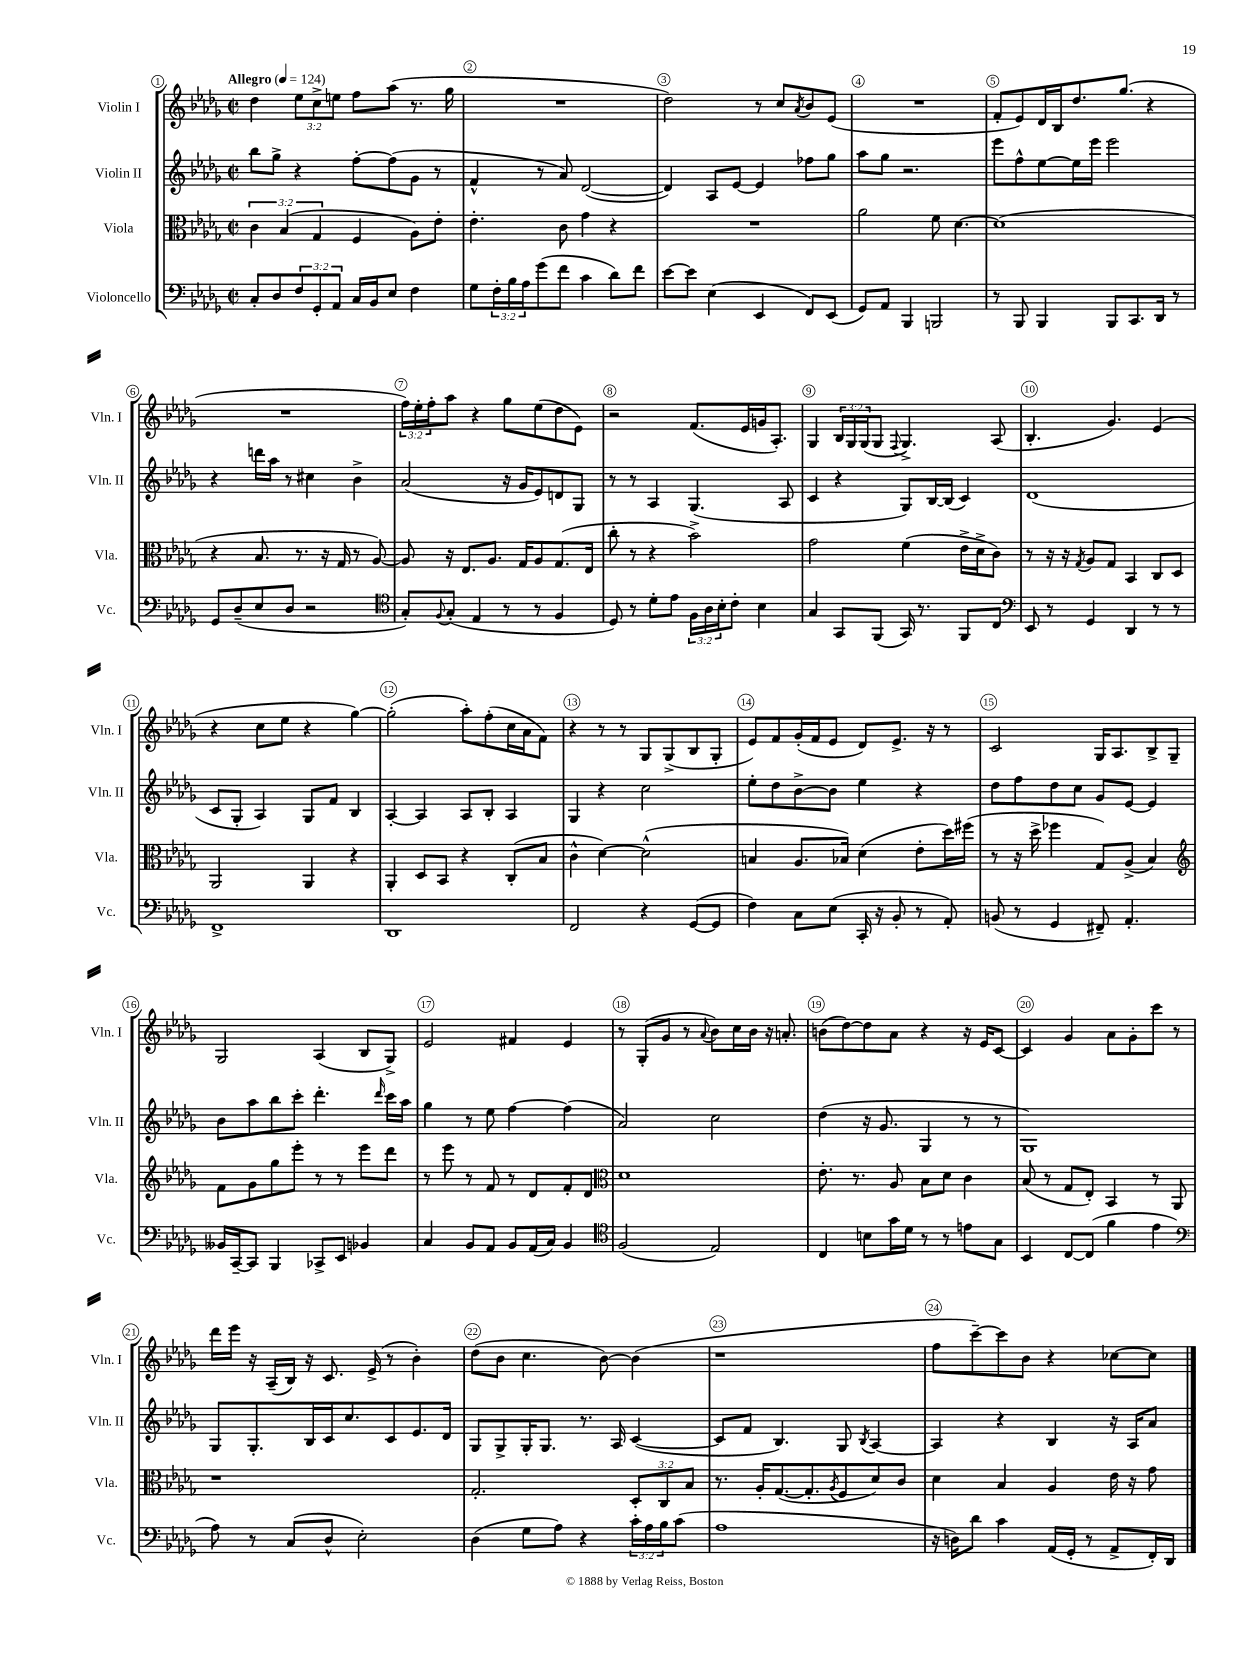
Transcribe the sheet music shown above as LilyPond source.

<<
\new StaffGroup <<
\new Staff = "s0" \with { instrumentName = "Violin I" shortInstrumentName = "Vln. I" } {
    \clef treble \key des \major \defaultTimeSignature \time 2/2 \override Staff.TupletNumber.text = #tuplet-number::calc-fraction-text \tempo "Allegro" 4 = 124
    des''4 \tuplet 3/2 { ees''8 c''8-> e''8 } f''8 aes''8( r8. ges''16 |
    R1 |
    des''2) r8 c''8 \acciaccatura { aes'8 } bes'8 ees'8( |
    R1 |
    f'8-. ees'8) des'16 bes16 des''8. ges''8.( r4 |
    R1 |
    \tuplet 3/2 { f''16) ees''16-. f''16-. } aes''8 r4 ges''8 ees''8( des''8 ees'8) |
    r2 f'8.( ees'16 g'16 aes8.-.) |
    ges4 \tuplet 3/2 { bes16 ges16 ges16( } ges8 \appoggiatura { f8 } ges4.->) aes8( |
    bes4.-. ges'4.) ees'4( |
    r4 c''8 ees''8 r4 ges''4~) |
    ges''2-.( aes''8-.) f''8-.( c''16 aes'16 f'8) |
    r4 r8 r8 ges8 ges8->( bes8 ges8-. |
    ees'8) f'8 ges'16-.( f'16 ees'8 des'8) ees'8.-> r16 r8 |
    c'2 ges16 aes8. bes8-> ges8-- |
    ges2 aes4( bes8 ges8->) |
    ees'2 fis'4 ees'4 |
    r8 ges8-.( ges'8 r8 \appoggiatura { aes'8 } bes'8) c''16 bes'16 r16 a'8.-. |
    b'8( des''8~) des''8 aes'8 r4 r16 ees'16 c'8~ |
    c'4 ges'4 aes'8 ges'8-. c'''8 r8 |
    des'''16 ees'''16 r16 aes16--( bes16) r16 c'8. ees'16->( r8 bes'4-.) |
    des''8( bes'8 c''4. bes'8~) bes'4( |
    r1 |
    f''8 c'''8~--) c'''8 bes'8 r4 ces''8~ ces''8 \bar "|." |
}
\new Staff = "s1" \with { instrumentName = "Violin II" shortInstrumentName = "Vln. II" } {
    \clef treble \key des \major \defaultTimeSignature \time 2/2
    bes''8 ges''8-> r4 f''8~-. f''8( ges'8 r8 |
    f'4-^ r8 aes'8) des'2~( |
    des'4) aes8 ees'8~ ees'4 fes''8 ges''8 |
    aes''8 ges''8 r2. |
    ees'''8 f''8-^ ees''8~ ees''16 ees'''16 ees'''2 |
    r4 d'''16 aes''16 r8 cis''4 bes'4-> |
    aes'2( r16 ges'16 ees'8) d'8 ges8 |
    r8 r8 aes4 ges4.( aes8 |
    c'4 r4 ges8) bes16~ bes16( c'4) |
    des'1( |
    c'8 ges8-. aes4) ges8 f'8 bes4 |
    aes4~-. aes4 aes8 bes8-. aes4 |
    ges4 r4 c''2 |
    ees''8-. des''8 bes'8~-> bes'8 ees''4 r4 |
    des''8 f''8 des''8 c''8 ges'8 ees'8~ ees'4 |
    bes'8 aes''8 bes''8 c'''8-. des'''4.-. \grace { des'''16 } c'''16 aes''16 |
    ges''4 r8 ees''8 f''4~ f''4( |
    aes'2) c''2 |
    des''4( r16 ges'8. ges4 r8 r8 |
    ges1) |
    ges8 ges8.-. bes16 c'16 c''8. c'8 ees'8. des'16 |
    ges8 ges8-> ges16-. ges8. r8. aes16 c'4~( |
    c'8 f'8 bes4.) ges8 \acciaccatura { bes8 } aes4~ |
    aes4 r4 bes4 r16 aes16 aes'8 \bar "|." |
}
\new Staff = "s2" \with { instrumentName = "Viola" shortInstrumentName = "Vla." } {
    \clef alto \key des \major \defaultTimeSignature \time 2/2 \override Staff.TupletNumber.text = #tuplet-number::calc-fraction-text
    \tuplet 3/2 { c'4 bes4( ges4 } f4 aes8) ees'8-. |
    ees'4.-. c'8 ges'4 r4 |
    R1 |
    aes'2 f'8 des'4.~ |
    des'1( |
    r4 bes8. r8. r16 ges16 r8 aes8~) |
    aes8 r16 ees8. aes8. ges16 aes8 ges8.( ees16 |
    c''8-. r8 r4 bes'2->) |
    ges'2 f'4( ees'16-> des'16-> c'8) |
    r8 r16 r16 \acciaccatura { ges8 } aes8 ges8 bes,4 c8 des8 |
    aes,2 aes,4 r4 |
    aes,4-. des8 bes,8 r4 c8-.( bes8 |
    c'4-^ des'4~) des'2-^( |
    b4 aes8. bes16) des'4( ees'8-. des''16) fis''16( |
    r8 r16 des''16-> fes''4 ges8) aes8->( bes4) |
    \clef treble f'8 ges'8 ges''8 ees'''8-. r8 r8 ees'''8 des'''8 |
    r8 ees'''8 r8 f'8 r8 des'8 f'8-. des'8 |
    \clef alto des'1 |
    ees'8.-. r8. aes8 bes8 des'8 c'4 |
    bes8( r8 ges8 ees8-.) bes,4 r8 aes,8 |
    r1 |
    ges2.-. \tuplet 3/2 { des8-. c8 bes8 } |
    r8. aes16-. ges8.~( ges8.-. \acciaccatura { aes8 } f8 des'8) c'8 |
    des'4 bes4 aes4 ees'16 r16 ges'8 \bar "|." |
}
\new Staff = "s3" \with { instrumentName = "Violoncello" shortInstrumentName = "Vc." } {
    \clef bass \key des \major \defaultTimeSignature \time 2/2 \override Staff.TupletNumber.text = #tuplet-number::calc-fraction-text
    c8-. des8 \tuplet 3/2 { f8 ges,8-. aes,8 } c16 bes,16 ees8 f4 |
    ges8 \tuplet 3/2 { f16-. bes16 aes16 } ges'8( f'8 c'4 des'8) f'8 |
    ees'8~ ees'8 ees4( ees,4 f,8) ees,8( |
    ges,8) aes,8 bes,,4 b,,2 |
    r8 bes,,8 bes,,4 bes,,8 c,8. des,16 r8 |
    ges,8 des8--( ees8 des8 r2 |
    \clef tenor ges8-.) \appoggiatura { f8 } ges8-.( ees4 r8 r8 f4 |
    des8) r8 des'8-. ees'8 \tuplet 3/2 { f16 aes16 bes16-. } c'8-. bes4 |
    ges4 ges,8 f,8( ges,16) r8. f,8 c8 |
    \clef bass ees,8 r8 ges,4 des,4 r8 r8 |
    f,1-> |
    des,1 |
    f,2 r4 ges,8~( ges,8 |
    f4) c8 ees8( c,16-. r16 bes,8-. r8 aes,8-.) |
    b,8( r8 ges,4 fis,8--) aes,4.-. |
    beses,16 c,16~-- c,8 bes,,4 ces,8-> ees,8 bes,4 |
    c4 bes,8 aes,8 bes,8 aes,16( c16) bes,4 |
    \clef tenor f2( ees2) |
    c4 b8 ges'16 des'16 r8 r8 e'8 ges8 |
    bes,4 c8~ c8( f'4 ees'4 |
    \clef bass aes8) r8 c8( des8-^ ees2-.) |
    des4( ges8 aes8) r4 \tuplet 3/2 { c'16-. aes16 bes16 } c'8( |
    aes1 |
    r16 d16) des'8 c'4 aes,16( ges,16-. r8 aes,8-> f,16-.) des,16 \bar "|." |
}
>>
>>
\layout { \context { \Score \override BarNumber.break-visibility = ##(#f #t #t) barNumberVisibility = #all-bar-numbers-visible \override BarNumber.stencil = #(make-stencil-circler 0.1 0.3 ly:text-interface::print) } }
